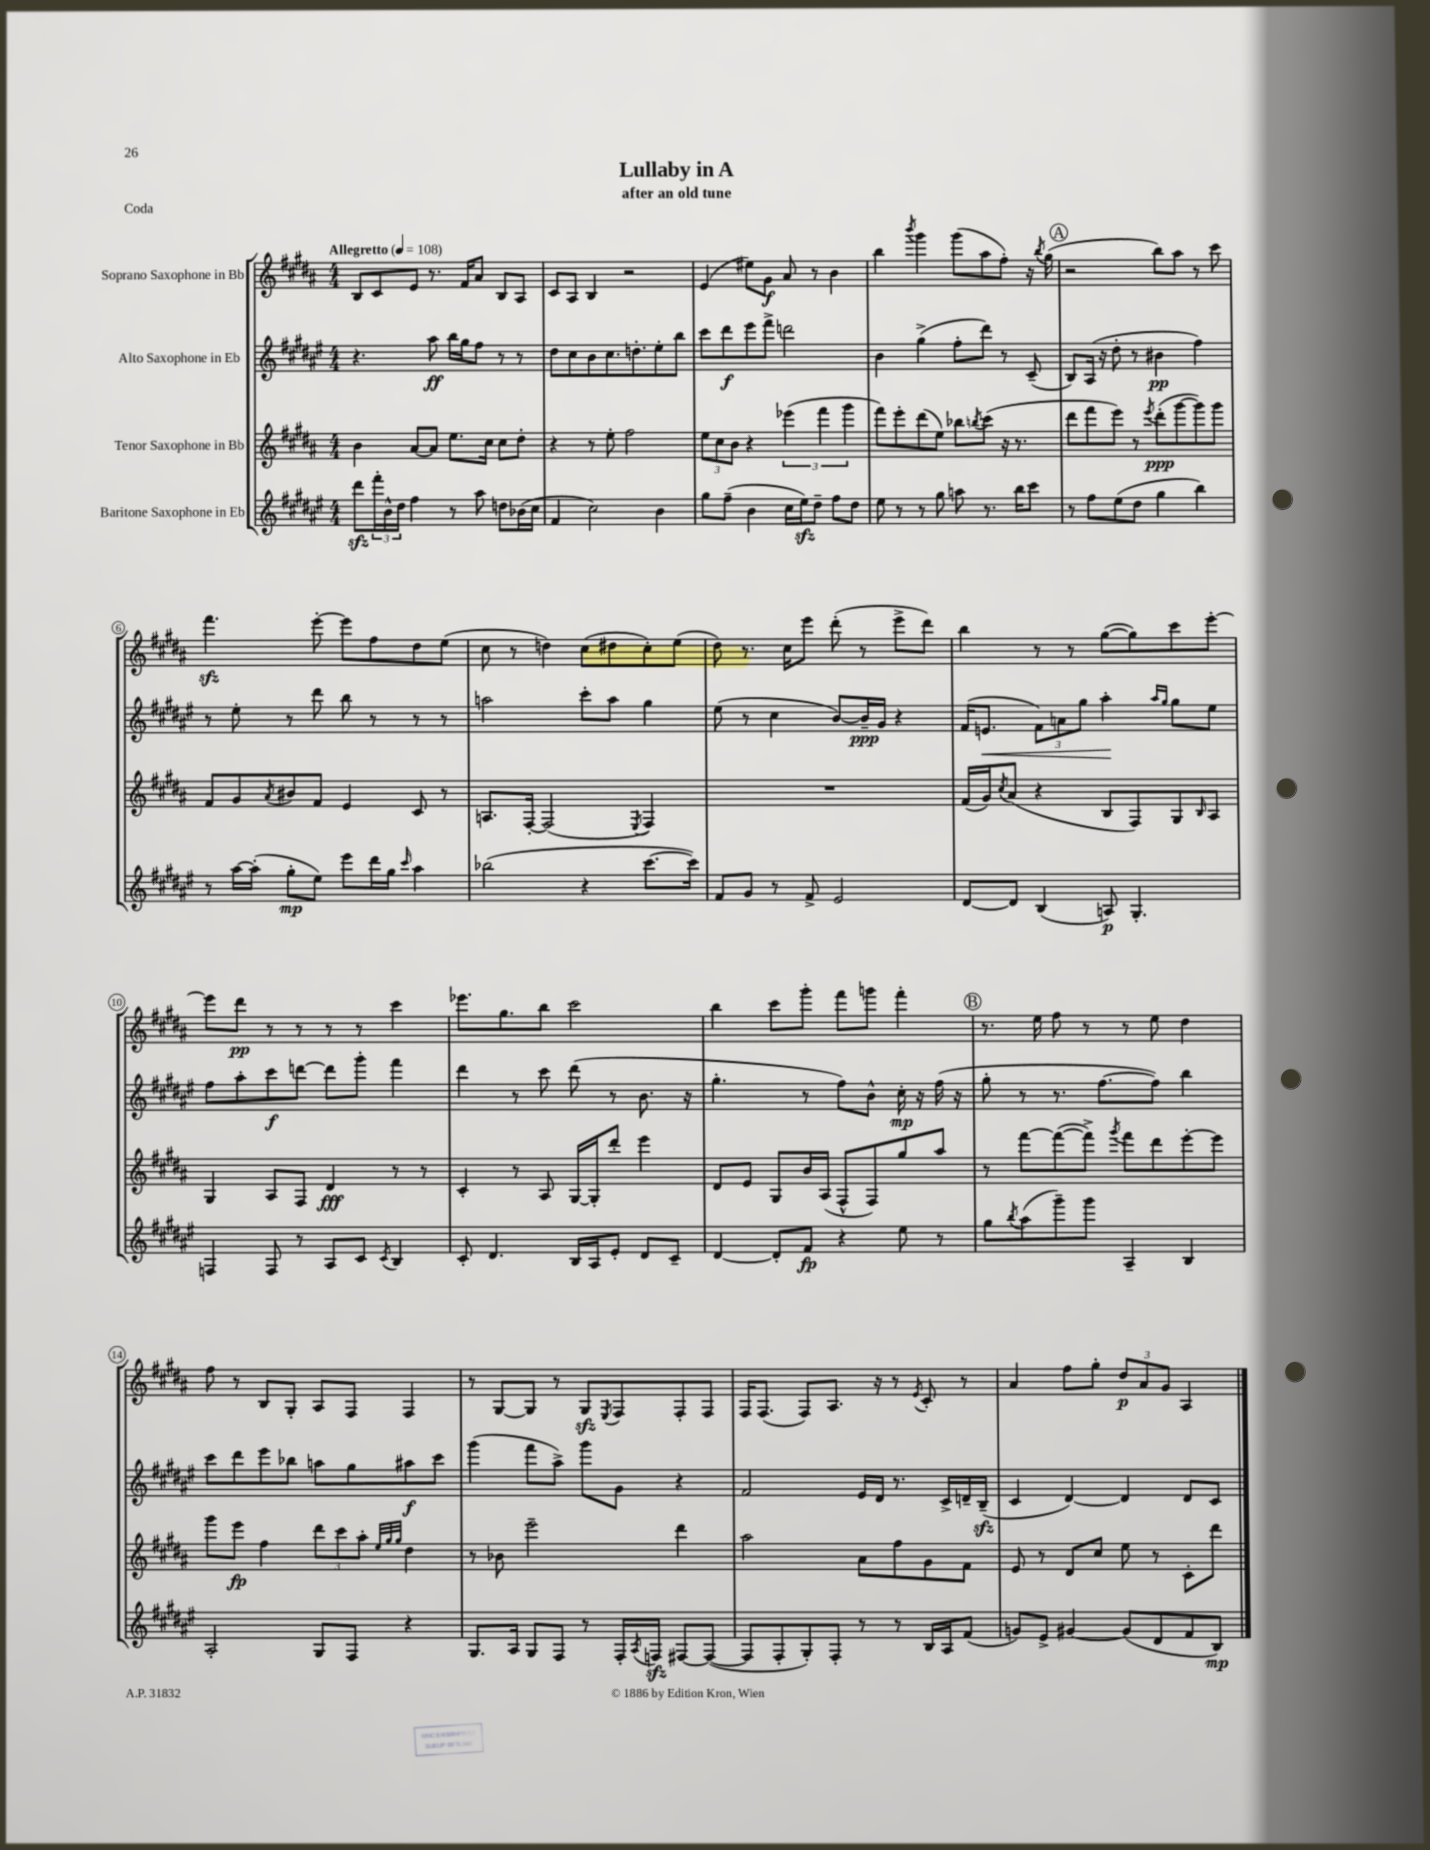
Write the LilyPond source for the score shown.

\header { title = "Lullaby in A" subtitle = "after an old tune" piece = "Coda" }
<<
\new StaffGroup <<
\new Staff = "s0" \with { instrumentName = "Soprano Saxophone in Bb" } {
    \clef treble \key b \major \numericTimeSignature \time 4/4 \tempo "Allegretto" 4 = 108
    b8 cis'8 e'8 r8. fis'16 ais'8 b8 ais8 |
    cis'8 ais8 b4 r2 |
    e'4( eis''8) gis'8\f ais'8 r8 b'4 |
    b''4 \acciaccatura { b'''8 } gis'''4 gis'''8( ais''8 fis''8-.) r16 \acciaccatura { b''8 } gis''16( |
    \mark \markup { \circle "A" } r2 b''8) ais''8 r8 cis'''8 |
    fis'''4.\sfz e'''8~-. e'''8 fis''8 dis''8 e''8( |
    cis''8 r8 d''4) cis''8( dis''8 cis''8-.) e''8( |
    dis''8) r8. cis''16 e'''8 dis'''8-.( r8 e'''8-> dis'''8) |
    b''4 r8 r8 gis''8~( gis''8) cis'''8 e'''8~-. |
    e'''8 dis'''8\pp r8 r8 r8 r8 cis'''4 |
    ees'''8. gis''8. b''8 cis'''2 |
    b''4 cis'''8 gis'''8-. fis'''8 g'''8 fis'''4-. |
    \mark \markup { \circle "B" } r8. e''16 fis''8 r8 r8 e''8 dis''4 |
    fis''8 r8 b8 gis8-. ais8 fis8 fis4 |
    r8 gis8~ gis8 r8 gis8\sfz \acciaccatura { e8 } fis8 fis8-. fis8 |
    fis16 fis8.( fis8) ais8. r16 r8 \acciaccatura { e'8 } cis'8-. r8 |
    ais'4 fis''8 gis''8-. \tuplet 3/2 { dis''8\p ais'8 gis'8 } ais4 \bar "|." |
}
\new Staff = "s1" \with { instrumentName = "Alto Saxophone in Eb" } {
    \clef treble \key fis \major \numericTimeSignature \time 4/4
    r4. ais''8\ff b''16 gis''16 fis''8 r8 r8 |
    dis''8 cis''8 b'8 cis''8. d''8.-. eis''8-. b''8 |
    cis'''8 dis'''8\f eis'''8 fis'''8-> d'''2 |
    b'4 gis''4->( fis''8-. dis'''8) r8 cis'8--( |
    \mark \markup { \circle "A" } b8) ais16( r16 dis''8-. r8 bis'4\pp fis''4) |
    r8 eis''8-. r8 dis'''8 b''8 r8 r8 r8 |
    a''2 cis'''8-. a''8 gis''4 |
    eis''8( r8 cis''4 b'8~) b'16--\ppp gis'16 r4 |
    fis'16( e'8.\< \tuplet 3/2 { fis'8) a'8 gis''8 } ais''4-.\! \grace { ais''16 gis''16 } gis''8 eis''8 |
    fis''8 ais''8-. cis'''8\f d'''8~ d'''8 gis'''8-. fis'''4 |
    dis'''4 r8 cis'''8 dis'''8( r8 b'8. r16 |
    gis''4.-. r8 fis''8) b'8-^ cis''16-.\mp r16 fis''16( r16 |
    \mark \markup { \circle "B" } gis''8-. r8 r8. fis''8.~ fis''8) b''4 |
    cis'''8 dis'''8 eis'''8 bes''8 a''8 gis''8 ais''8\f cis'''8 |
    gis'''4( fis'''8 ais''8->) gis'''8 gis'8 r4 |
    fis'2 eis'16 dis'16 r8. cis'16-> d'16-- b16--\sfz( |
    cis'4 dis'4~) dis'4 dis'8 cis'8 \bar "|." |
}
\new Staff = "s2" \with { instrumentName = "Tenor Saxophone in Bb" } {
    \clef treble \key b \major \numericTimeSignature \time 4/4
    b'4 ais'8~ ais'8 e''8. cis''16 cis''8 dis''8-. |
    r4 r8 e''8-. fis''2 |
    \tuplet 3/2 { e''8 cis''8 b'8 } r4 \tuplet 3/2 { ees'''4( fis'''4 gis'''4 } |
    fis'''8) e'''8-. dis'''8( e''8) bes''8 \acciaccatura { b''8 } cis'''8( r16 r8. |
    \mark \markup { \circle "A" } dis'''8 fis'''8 e'''8) r8 \acciaccatura { e'''8 } dis'''8-.\ppp( gis'''8~ gis'''8) gis'''8 |
    fis'8 gis'8 \acciaccatura { ais'8 } bis'8 fis'8 e'4 cis'8 r8 |
    a8. fis16~-. fis2( \acciaccatura { e8 } fis4) |
    R1 |
    fis'16( gis'16) \acciaccatura { cis''8 } ais'8( r4 b8 fis8) gis8 \grace { b16 } ais8 |
    gis4 ais8 fis8 dis'4\fff r8 r8 |
    cis'4-. r8 ais8 gis16~ gis16-. dis'''8-. e'''4 |
    dis'8 e'8 gis8 b'16 ais16( fis8-^ fis8) gis''8 ais''8 |
    \mark \markup { \circle "B" } r8 fis'''8~ fis'''8~( fis'''8->) \acciaccatura { gis'''8 } fis'''8 dis'''8 e'''8~-. e'''8 |
    gis'''8 e'''8\fp fis''4 \tuplet 3/2 { dis'''8 cis'''8 ais''8-. } \grace { e''32 gis''32 gis''32 } dis''4 |
    r8 bes'8 e'''2-- dis'''4 |
    ais''2 ais'8 fis''8 gis'8 fis'8 |
    e'8 r8 dis'8 cis''8 e''8 r8 cis'8-. dis'''8 \bar "|." |
}
\new Staff = "s3" \with { instrumentName = "Baritone Saxophone in Eb" } {
    \clef treble \key fis \major \numericTimeSignature \time 4/4
    dis'''8\sfz \tuplet 3/2 { fis'''16-. b'16-^ dis''16 } fis''4 r8 ais''8 d''8 bes'16( cis''16 |
    fis'4 cis''2) b'4 |
    gis''8 fis''8--( b'4 cis''16 eis''16\sfz) dis''8-- fis''8 dis''8 |
    eis''8 r8 r8 gis''8 a''8 r8. b''16 cis'''8 |
    \mark \markup { \circle "A" } r8 fis''8 eis''8( dis''8 gis''4 b''4) |
    r8 ais''16~ ais''16-.( gis''8-.\mp eis''8) eis'''8 dis'''16 gis''16 \grace { cis'''16 } ais''4 |
    bes''2( r4 cis'''8.~ cis'''16) |
    fis'8 gis'8 r8 fis'8-> eis'2 |
    dis'8~ dis'8 b4( a8\p) gis4.-. |
    f4 f8 r8 ais8 cis'8 \acciaccatura { cis'8 } b4 |
    cis'8-. dis'4. b16 ais16 eis'8-. dis'8 cis'8-- |
    dis'4~ dis'8-. fis'8\fp r4 eis''8 r8 |
    \mark \markup { \circle "B" } gis''8 \acciaccatura { b''8 } ais''8( gis'''8--) gis'''8 ais4-- b4 |
    ais2-. gis8 fis8 r4 |
    gis8. ais16 gis8 fis8 r8 fis16-. \acciaccatura { ais8 } f16\sfz fis8~ fis8~( |
    fis8 fis8-. gis8-.) fis8-. r8 r8 b16 ais16 fis'8( |
    g'8) eis'8-> gis'4~ gis'8( dis'8 fis'8 b8\mp) \bar "|." |
}
>>
>>
\layout { \context { \Score \override BarNumber.stencil = #(make-stencil-circler 0.1 0.3 ly:text-interface::print) } }
